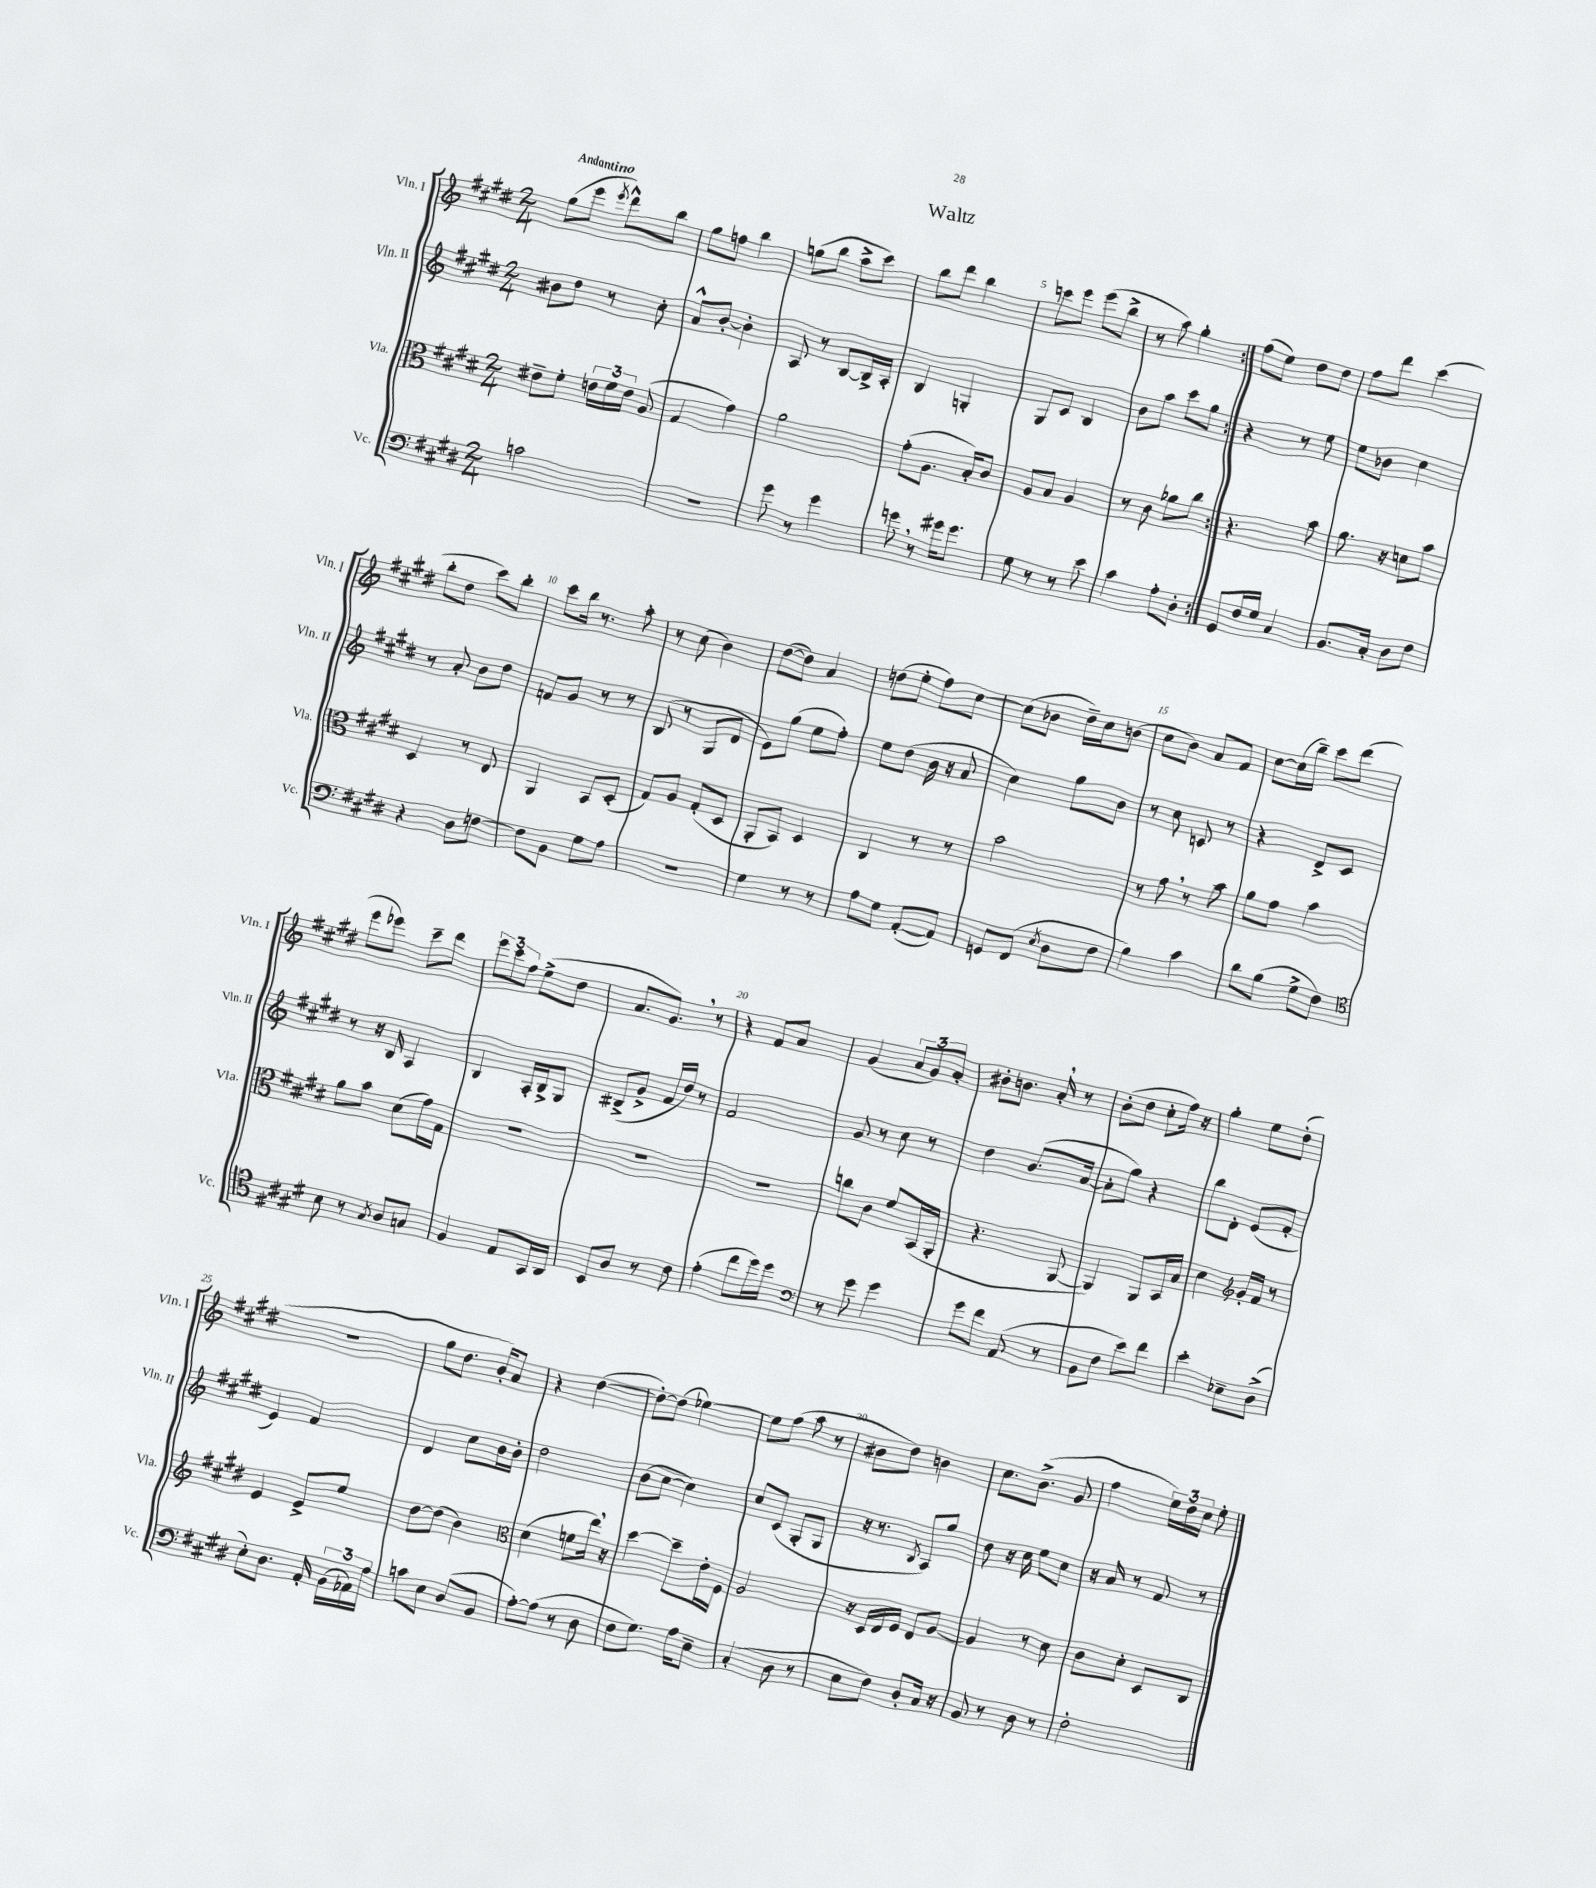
\header { title = "Waltz" }
<<
\new StaffGroup <<
\new Staff = "s0" \with { instrumentName = "Vln. I" shortInstrumentName = "Vln. I" } {
    \clef treble \key e \major \numericTimeSignature \time 2/4 \tempo "Andantino"
    \autoBeamOff \repeat volta 2 { gis''8[( e'''8] \acciaccatura { e'''8 } dis'''8[-^) b''8] |
    gis''8[ f''8] b''4 |
    g''8[( b''8] a''8[-> cis'''8]) |
    b''8[ dis'''8] b''4 |
    c'''8[ e'''8] e'''8[( b''8]-> |
    r8 a''8) gis''4-. | }
    fis''8[( e''8]) dis''8[ dis''8] |
    fis''8[ dis'''8] cis'''4( |
    b''8[-. dis''8] cis'''8[) b''8]-. |
    cis'''8[ b''16] r8. a''8-. |
    r8 cis''8( b'4) |
    dis''8[~( dis''8]) a'4 |
    d''8[( e''8]-. fis''8[) cis''8]~ |
    cis''8[( bes'8] dis''16[--) cis''16 b'8]( |
    cis''8[ b'8]) a'8[ fis'8] |
    cis''8[~ cis''16( b''16]--) cis'''8[ dis'''8]( |
    e'''8[ ees'''8]) cis'''8[-- dis'''8] |
    \tuplet 3/2 { e'''8[ cis'''8 fis''8] } e''8[->( dis''8] |
    a'8.[ gis'8.]) \breathe r8 |
    r4 fis'8[ a'8] |
    gis'4( \tuplet 3/2 { a'8[ gis'8) a'8]-. } |
    bis'8[-. b'8.] a'16-. \breathe r8 |
    b'8[-.( dis''8] cis''8[-. fis''16]) r16 |
    gis''4-. e''8[ dis''8]-.( |
    r2 |
    gis''8[ dis''8.] b'16[-.) a'8] |
    r4 dis''4~( |
    dis''8[~-.) dis''8]( ees''4~) |
    ees''8[ fis''8]( a''8 r8 |
    bis'8[ dis''8]) b'4 |
    cis''8.[ b'8.]->( gis'8 |
    fis''4 \tuplet 3/2 { e''16[) dis''16 cis''16] } e''8-. \bar "|." |
}
\new Staff = "s1" \with { instrumentName = "Vln. II" shortInstrumentName = "Vln. II" } {
    \clef treble \key e \major \numericTimeSignature \time 2/4
    \autoBeamOff \repeat volta 2 { bis'8[ dis''8] r8 cis''8-. |
    a'8[-^ b'8]~-. b'4-. |
    a8 r8 b8[~ b16-> a16]-. |
    b4 g4-. |
    gis8[ cis'8] b4 |
    b'8[ a''8] cis'''8[ gis''8] | }
    r4 r8 e''8 |
    e''8[ bes'8] cis''4 |
    r8 a'8-. b'8[ dis''8] |
    f'8[ gis'8] r8 r8 |
    b8( r8 gis8[ dis'8] |
    e'8[) gis''8]( e''8[ fis''8]-.) |
    e''8[ dis''8]( b'16 r16 a'8 |
    cis''4) gis''8[ b'8] |
    r8 cis''8 c'8 r8 |
    r4 dis'8[-> cis'8] |
    r8 r16 b16 a4 |
    b4 a16[-. b16-> gis8] |
    bis8[->( gis'8]-> fis'16[ dis''16]) r8 |
    fis'2 |
    gis'8 r8 cis''8 r8 |
    dis''4 b'8.[( a'16]~ |
    a'8[-. gis''8]) r4 |
    b''8[ dis'8]-. e'8[( fis'8]-. |
    e'4) fis'4 |
    dis'4 cis''8[ b'16 b'16]-. |
    dis''2 |
    b'8[( cis''8]~ cis''4) |
    cis''8[ cis'8]( gis8[-. gis8] |
    r16 r8. \acciaccatura { b8 } a8[) gis''8] |
    dis''8 r16 cis''16 e''8[ cis''8] |
    r16 a'16 r8 fis'8 r8 \bar "|." |
}
\new Staff = "s2" \with { instrumentName = "Vla." shortInstrumentName = "Vla." } {
    \clef alto \key e \major \numericTimeSignature \time 2/4
    \autoBeamOff \repeat volta 2 { eis'8[-- fis'8]-. \tuplet 3/2 { e'16[ fis'16 e'16] } a8( |
    gis4 gis'4) |
    a'2 |
    gis'8[-.( a8.] b16[-.) cis'8] |
    a8[ b8] a4 |
    r8 cis'8 aes'8[ cis''8] | }
    r4. b'8 |
    a'8. r16 d'8[ b'8] |
    dis4 r8 e8 |
    a,4 b,8[ dis8]-.( |
    gis8[) a8] gis8[-.( dis8] |
    a,8[-. b,8]) dis4 |
    cis4 r8 r8 |
    b'2 |
    r8 gis'8 \breathe r8 b'8 |
    a'8[ gis'8] b'4 |
    a'8[ b'8] dis'8[( gis'16) gis16] |
    R2 |
    R2 |
    R2 |
    c''8[ cis'8] fis'8[ b,16( a,16]-. |
    r4. a,8~ |
    a,4) a,8[ b,16 b16] |
    dis'4 \clef treble gis'16[-. fis'16] r8 |
    e'4 e'8[-> e''8] |
    dis''8[~ dis''8]( b'4) |
    \clef alto dis'4( f'8[ e''16]) \breathe r16 |
    dis''4~ dis''8[-- e'16-. fis16] |
    a2 |
    r16 dis16[ e16 fis16] e8[ a8]~ |
    a4 r8 dis'8 |
    cis'8[ dis'8]-. dis8[ cis8] \bar "|." |
}
\new Staff = "s3" \with { instrumentName = "Vc." shortInstrumentName = "Vc." } {
    \clef bass \key e \major \numericTimeSignature \time 2/4
    \autoBeamOff \repeat volta 2 { c'2 |
    R2 |
    gis'8 r8 gis'4 |
    g'8 \breathe r8 gis'16[ gis'8.] |
    gis8 r8 r8 e'8 |
    cis'4 a8[-. dis8]-. | }
    gis,8[ fis16 gis16] cis4 |
    b,8.[ cis16]-. dis8[ fis8] |
    r4 dis8[ f8]~ |
    f8[ b,8] gis8[ a8] |
    R2 |
    gis4 r8 r8 |
    a8[ gis8] a,8[~-.( a,8]) |
    g,8[ fis,8]( \acciaccatura { e8 } dis8[ fis8] |
    b4) cis'4 |
    dis'8[ b8]( gis8[-> fis8]) |
    \clef tenor b8 r8 \acciaccatura { gis8 } a8[ g8] |
    fis4 e8[ gis,16 a,16] |
    b,8[ a8] r8 cis'8 |
    e'4-.( cis''8[ dis''16) dis''16] |
    \clef bass r8 gis'8 gis'4 |
    gis'8[ fis'8] a,8( r8 |
    b,8[ fis8] e'8[) fis'8] |
    e'4-. ees8[-- dis8]->( |
    e8[-.) dis8.] a,16-. \tuplet 3/2 { b,16[( aes,16) a16] } |
    c'8[ e8] dis8[( b,8] |
    a8[~-.) a8]( r8 dis8 |
    fis8[ gis8.]) a16[ e8]-- |
    cis4-.( dis8 r8 |
    e8[ fis8]) dis8[-. cis16] r16 |
    b,8 r8 dis8 r8 |
    fis2-. \bar "|." |
}
>>
>>
\layout { \context { \Score \override BarNumber.break-visibility = ##(#f #t #t) barNumberVisibility = #(every-nth-bar-number-visible 5) } }
